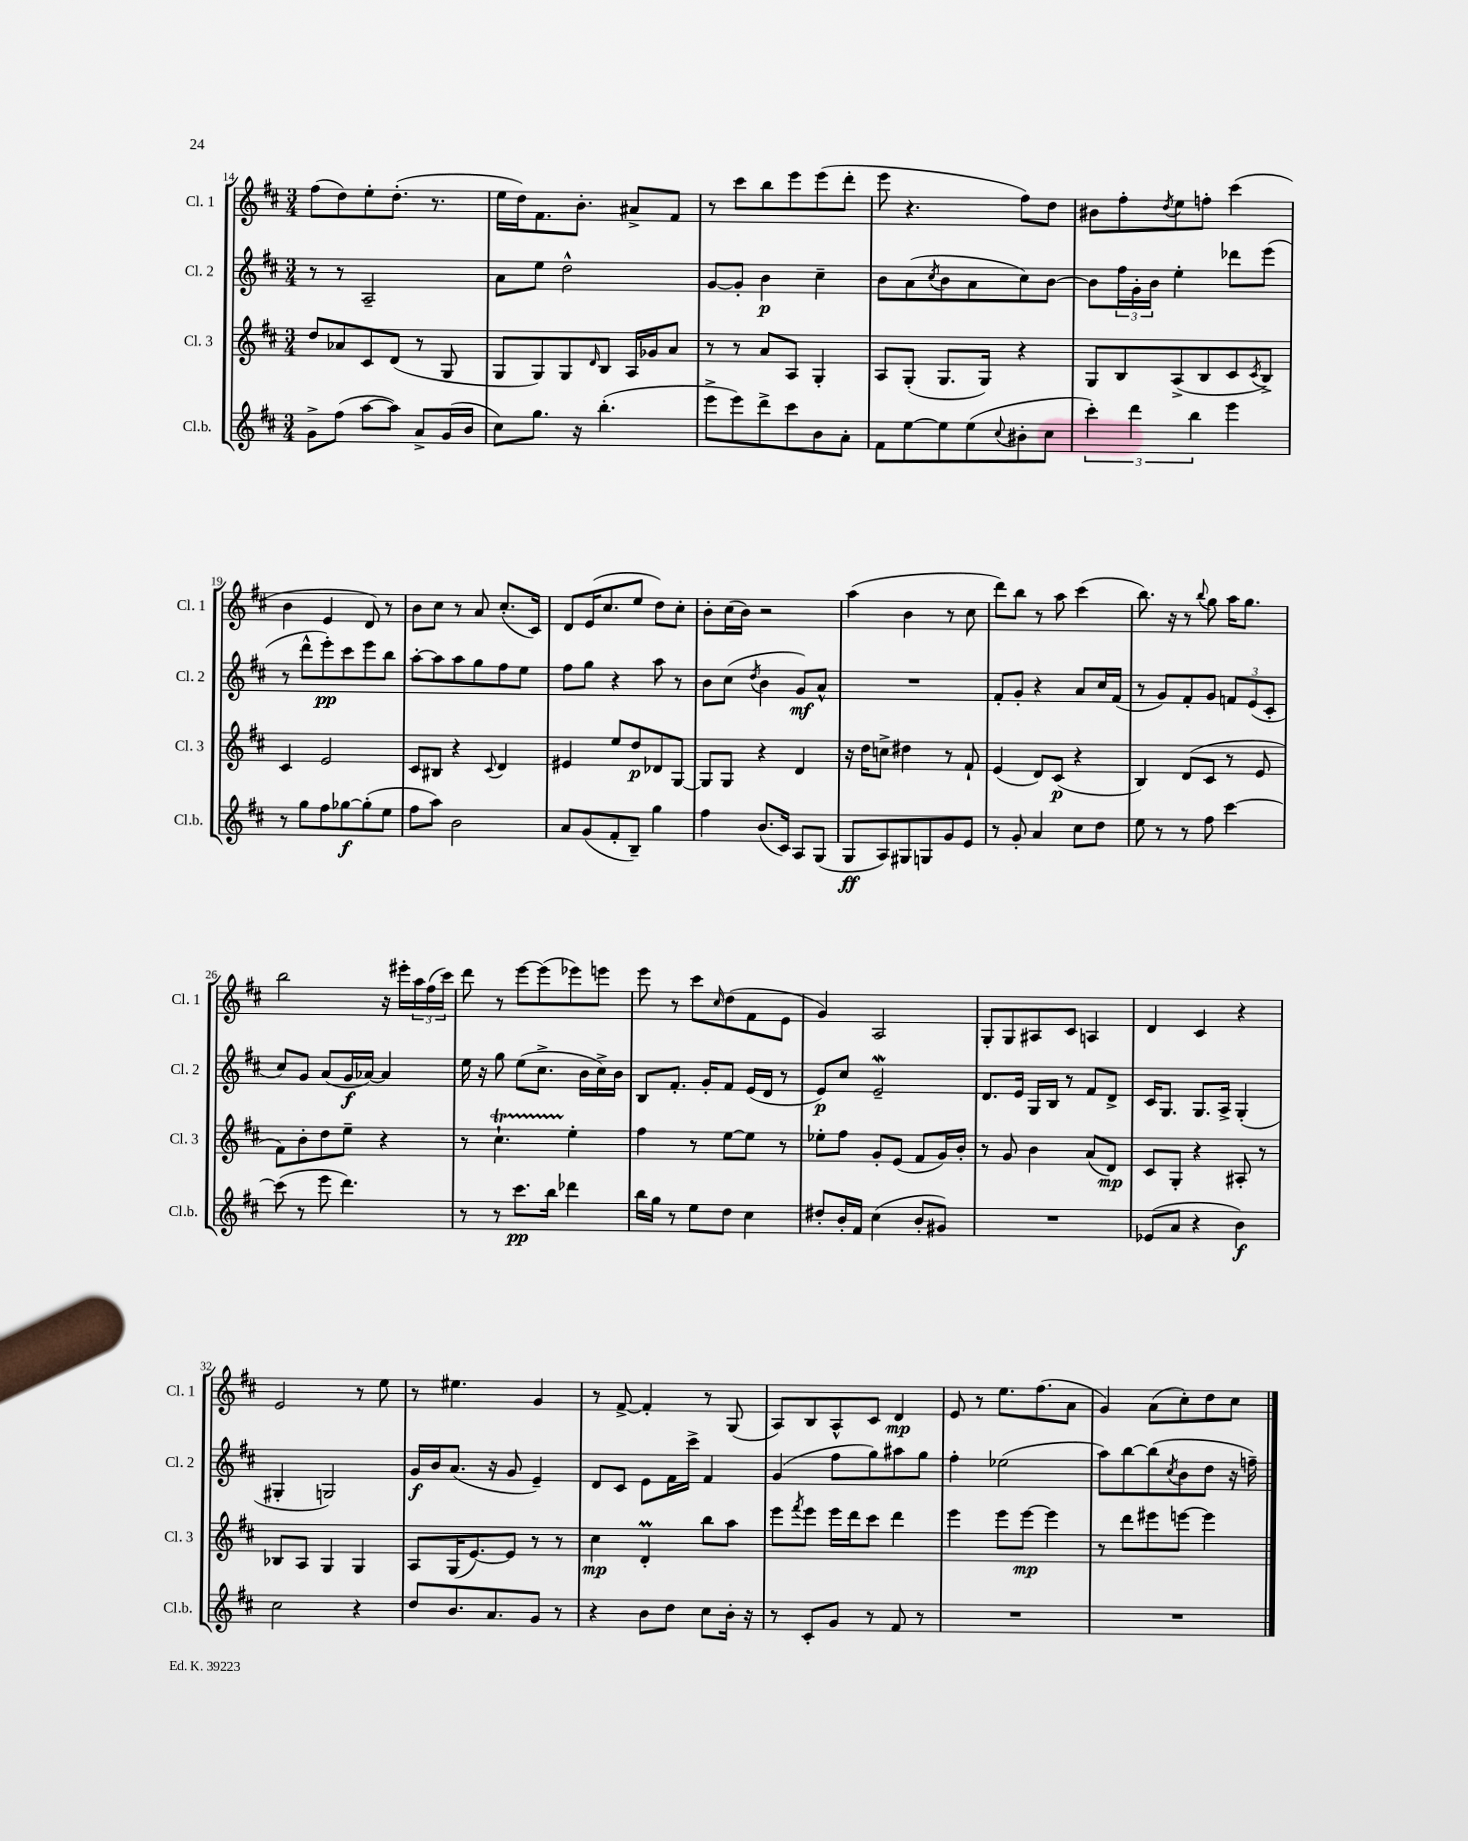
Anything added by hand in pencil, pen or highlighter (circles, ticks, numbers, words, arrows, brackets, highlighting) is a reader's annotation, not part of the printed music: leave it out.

**kern	**kern	**kern	**kern
*staff4	*staff3	*staff2	*staff1
*clefG2	*clefG2	*clefG2	*clefG2
*k[f#c#]	*k[f#c#]	*k[f#c#]	*k[f#c#]
*M3/4	*M3/4	*M3/4	*M3/4
8g^	8dd	8r	(8ff#
(8ff#	8a-	8r	8dd)
[8aa	8c#	2A~	8ee'
8aa])	(8d	.	(8.dd'
8a^	8r	.	.
.	.	.	8.r
(16g	8G	.	.
16b	.	.	.
=	=	=	=
8cc#)	8G	8a	16ee
.	.	.	16dd)
8.gg	8G)	8ee	8.f#
.	8G	2dd^^	.
16r	.	.	8.b'
.	16qqd	.	.
(4.bb'	8B	.	.
.	16A	.	8a#^
.	16g-	.	.
.	8a	.	8f#
=	=	=	=
8eee^	8r	[8g	8r
8eee)	8r	8g']	8ccc#
8ddd^	8a	4b	8bb
8ccc#	8A	.	8eee
8b	4G'	4cc#~	(8eee
8a'	.	.	8ddd'
=	=	=	=
8f#	8A	8b	8eee
[8ee	(8G'	(8a	4.r
.	.	8qcc#	.
8ee]	8.G	8b	.
(8ee	.	8a	.
.	16G)	.	.
8qqcc#	.	.	.
8b#'	4r	8cc#)	8ff#)
8cc#	.	[8b	8dd
=	=	=	=
6ccc#')	8G	8b]	8b#
.	8B	24ff#	8ff#'
6ddd	.	24g'	.
.	.	24b	.
.	.	.	8qdd
.	(8A^	4ee'	8ee
6bb	.	.	.
.	8B	.	8ff'
4eee	8c#	8ddd-	(4ccc#
.	8qc#	.	.
.	8B^)	(8eee	.
=	=	=	=
8r	4c#	8r	4b
8gg	.	8ddd^^	.
8ff#	2e	8eee')	4e
[8gg-	.	8ccc#	.
(8gg-']	.	8eee	8d)
8ee	.	8bb	8r
=	=	=	=
8ff#	8c#	[8aa'	8b
8aa)	8B#	8aa]	8cc#
2b	4r	8aa	8r
.	.	8gg	8a
.	8qqc#	.	.
.	4d	8ff#	(8.cc#'
.	.	8ee	.
.	.	.	16c#)
=	=	=	=
8a	4e#	8ff#	8d
(8g	.	8gg	(16e
.	.	.	8.cc#
8f#'	8ee	4r	.
8B~)	8dd	.	8ee
4gg	8d-	8aa	8dd)
.	[8G	8r	8cc#'
=	=	=	=
4ff#	8G]	8b	8b'
.	8G	(8cc#	(16cc#
.	.	.	16b)
.	.	8qdd	.
(8.b	4r	4b	2r
16c#)	.	.	.
8A	4d	8g)	.
(8G	.	8a^^	.
=	=	=	=
8G	16r	2.r	(4aa
.	16dd	.	.
8A)	8cc^	.	.
8G#	4dd#	.	4b
8G	.	.	.
8g	8r	.	8r
8e	8f#`	.	8cc#
=	=	=	=
8r	(4e	8f#'	8ddd)
8g'	.	8g'	8bb
4a	8d)	4r	8r
.	(8c#	.	8aa
8cc#	4r	8a	(4ccc#
8dd	.	16cc#	.
.	.	(16f#	.
=	=	=	=
8ee	4B)	8r	8.bb)
8r	.	8g)	.
.	.	.	16r
8r	(8d	8f#'	8r
.	.	.	8qqbb
8ff#	8c#	8g	8gg
[4ccc#	8r	12f	16aa
.	.	.	8.gg
.	.	(12e	.
.	8e	.	.
.	.	12c#'	.
=	=	=	=
(8ccc#]	8f#)	8cc#)	2bb
8r	8b'	8g	.
8eee	8dd	(8a	.
4.ddd)	8ee~	16g	.
.	.	[16a-)	.
.	4r	4a-]	16r
.	.	.	16eee#'
.	.	.	24aa
.	.	.	(24ff#
.	.	.	24ccc#)
=	=	=	=
8r	8r	16ee	8ddd
.	.	16r	.
8r	4.cc#`	8gg	8r
8.ccc#	.	(8ee	[8eee
.	.	8.cc#^	(8eee]
16bb	.	.	.
4ddd-	4ee'	.	8eee-)
.	.	16b	.
.	.	16cc#^)	8eee
.	.	16b	.
=	=	=	=
16bb	4ff#	8B	8eee
16gg	.	.	.
8r	.	8.f#'	8r
8ee	8r	.	8ccc#
.	.	16g'	.
.	.	.	16qqcc#
8dd	[8ee	8f#	(8dd
4cc#	8ee]	(16e	8f#
.	.	16d	.
.	8r	8r	8e
=	=	=	=
8dd#'	8ee-'	8e)	4g)
16b'	8ff#	8cc#	.
16f#	.	.	.
(4cc#	8g'	2e~	2A
.	(8e	.	.
8b'	8f#	.	.
8g#)	16g)	.	.
.	16b'	.	.
=	=	=	=
2.r	8r	8.d	8G'
.	8g	.	8G
.	.	16e	.
.	4b	16G	8A#
.	.	16B	.
.	.	8r	8c#
.	(8a	8f#	4A
.	8d)	8d^	.
=	=	=	=
(8e-	8c#	16c#	4d
.	.	8.G	.
8a	8G'	.	.
4r	4r	8.G	4c#
.	.	16A^	.
4b)	8A#'	(4G'	4r
.	8r	.	.
=	=	=	=
2cc#	8B-	4G#'	2e
.	8A	.	.
.	4G	2G)	.
4r	4G	.	8r
.	.	.	8ee
=	=	=	=
8dd	8A	16g	8r
.	.	16b	.
8.b	(16G	(8.a	4.ee#
.	[8.e)	.	.
8.a	.	16r	.
.	8e]	8g	.
8g	8r	4e~)	4g
8r	8r	.	.
=	=	=	=
4r	4cc#	8d	8r
.	.	8c#	[8f#^
8b	4d'	8e	4f#']
8dd	.	16f#	.
.	.	16ccc#^	.
8cc#	8bb	4f#	8r
16b'	8aa	.	(8G
16r	.	.	.
=	=	=	=
8r	8eee	(4g	8A)
.	8qfff#	.	.
8c#'	8eee	.	8B
8g	16eee	8ff#	8A^^
.	16ddd	.	.
8r	8ccc#	8gg)	8c#
8f#	4ddd	8aa#	4d
8r	.	8gg	.
=	=	=	=
2.r	4eee	4ff#'	8e
.	.	.	8r
.	8eee	(2ee-	8.ee
.	[8eee	.	.
.	.	.	(8.ff#
.	4eee]	.	.
.	.	.	8a
=	=	=	=
2.r	8r	8aa)	4g)
.	8ddd	[8bb	.
.	8eee#	(8bb]	(8a
.	.	8qcc#	.
.	[8eee	8b	8cc#')
.	4eee]	8dd	8dd
.	.	16r	8cc#
.	.	16ff~)	.
==	==	==	==
*-	*-	*-	*-
